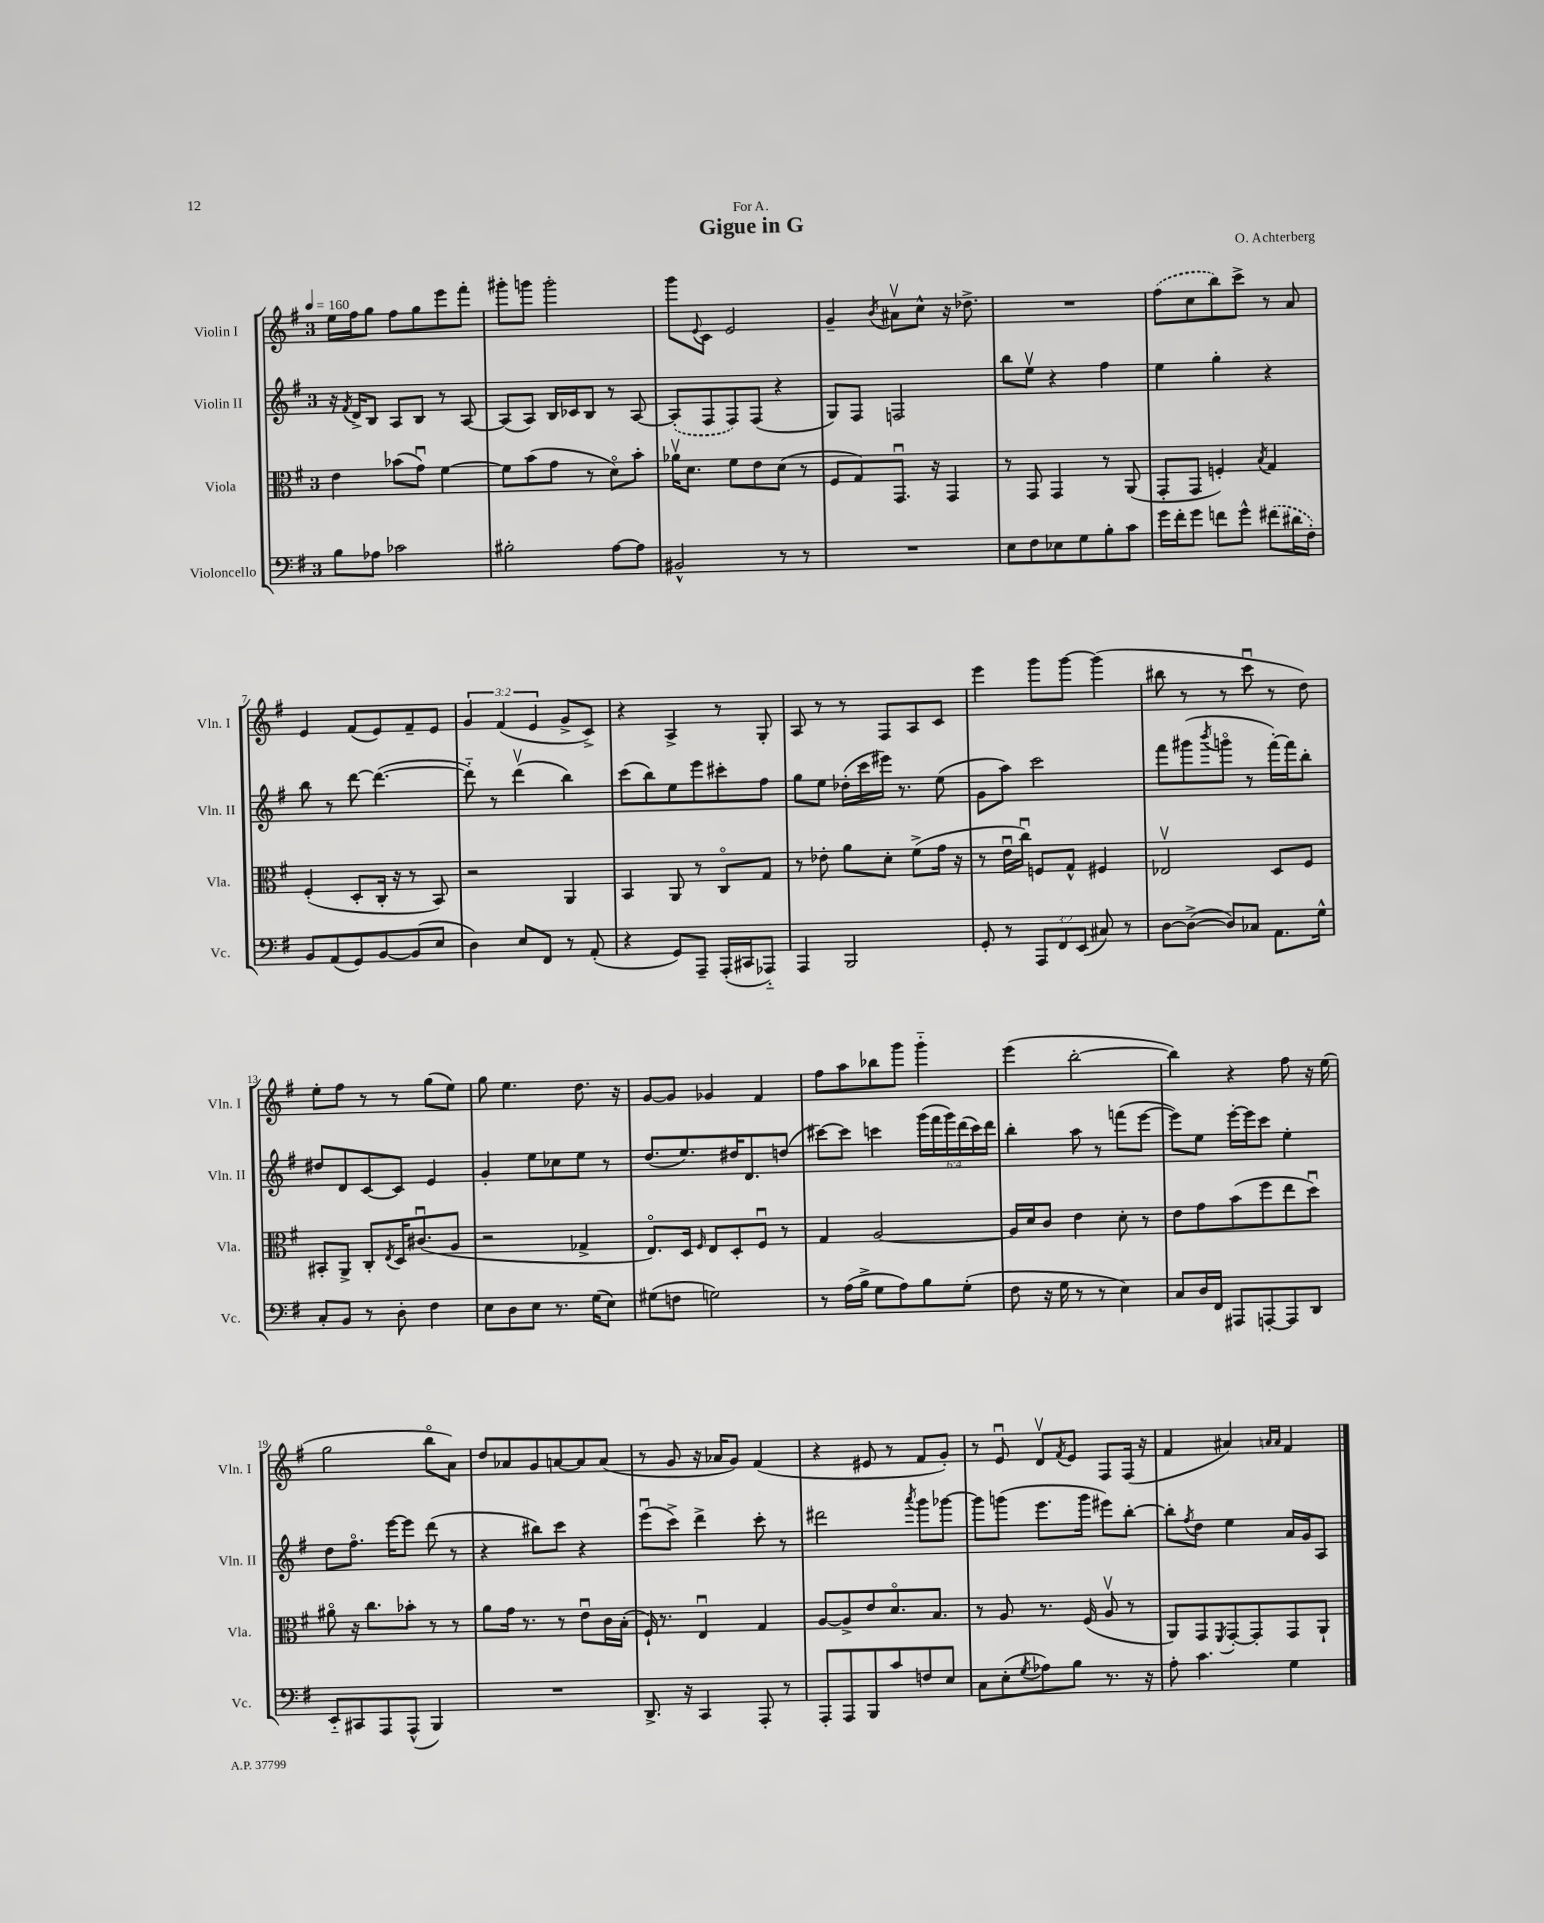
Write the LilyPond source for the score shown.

\header { title = "Gigue in G" composer = "O. Achterberg" dedication = "For A." }
<<
\new StaffGroup <<
\new Staff = "s0" \with { instrumentName = "Violin I" shortInstrumentName = "Vln. I" } {
    \clef treble \key g \major \once \override Staff.TimeSignature.style = #'single-digit \time 3/4 \override Staff.TupletNumber.text = #tuplet-number::calc-fraction-text \tempo 4 = 160
    e''16 fis''16 g''8 fis''8 g''8 e'''8 fis'''8-. |
    gis'''8-. g'''8 g'''2-. |
    g'''8 \appoggiatura { e'8 } c'8 e'2 |
    g'4-- \acciaccatura { b'8 } ais'8\upbow c''8-^ r16 des''8.-> |
    R2. |
    \once \slurDashed fis''8( c''8 b''8) c'''8-> r8 a'8 |
    e'4 fis'8( e'8) fis'8-- e'8 |
    \tuplet 3/2 { g'4 fis'4( e'4 } g'8-> c'8->) |
    r4 a4-> r8 g8-. |
    a8 r8 r8 fis8 a8 c'8 |
    e'''4 g'''8 g'''8~ g'''4( |
    bis''8 r8 r8 c'''8\downbow r8 d''8) |
    e''8-. fis''8 r8 r8 g''8( e''8) |
    g''8 e''4. d''8. r16 |
    g'8~ g'8 ges'4 fis'4 |
    fis''8 a''8 bes''8 g'''8 g'''4-_ |
    e'''4( b''2~-. |
    b''4) r4 fis''8 r16 e''16( |
    g''2 b''8\flageolet a'8) |
    d''8 aes'8 g'8 a'8~ a'8 a'8( |
    r8 g'8 r16 aes'16 g'8) fis'4( |
    r4 eis'8 r8 fis'8 g'8-.) |
    r8 e'8\downbow d'8\upbow \acciaccatura { fis'8 } e'8 fis8 fis16( r16 |
    fis'4 ais'4) \grace { a'16 a'16 } fis'4 \bar "|." |
}
\new Staff = "s1" \with { instrumentName = "Violin II" shortInstrumentName = "Vln. II" } {
    \clef treble \key g \major \once \override Staff.TimeSignature.style = #'single-digit \time 3/4 \override Staff.TupletNumber.text = #tuplet-number::calc-fraction-text
    r16 \acciaccatura { fis'8 } d'16-> b8 a8 b8 r8 a8~ |
    a8( a8) b16 ces'16 b8 r8 a8~ |
    \once \slurDashed a8-.( fis8 fis8) fis8( r4 |
    g8) fis8 f2 |
    b''8 e''8\upbow r4 fis''4 |
    e''4 g''4-. r4 |
    b''8 r8 d'''8~ d'''4.~( |
    d'''8-_) r8 d'''4\upbow( b''4) |
    c'''8( b''8) e''8 e'''8 cis'''8-. fis''8 |
    g''8 e''8 des''16-.( c'''16 eis'''16) r8. e''8( |
    g'8 a''8) c'''2 |
    fis'''8 gis'''8( \acciaccatura { b'''8 } g'''8\flageolet r8 fis'''16~-.) fis'''16 b''8-. |
    dis''8 d'8 c'8~ c'8 e'4 |
    g'4-. e''8 ces''8 e''8 r8 |
    d''8.( e''8.) dis''16 d'8. d''8( |
    cis'''8~) cis'''8 c'''4 \tuplet 6/4 { g'''16( fis'''16 g'''16) d'''16( c'''16) d'''16 } |
    b''4-. a''8 r8 f'''8( e'''8~ |
    e'''8) e''8 e'''16~-. e'''16 c'''8 e''4-. |
    d''8 fis''8.\flageolet e'''16~ e'''8 d'''8( r8 |
    r4 bis''8) c'''8 r4 |
    e'''8\downbow( c'''8->) d'''4-> c'''8-. r8 |
    dis'''2 \acciaccatura { a'''8 } g'''8 ges'''8~ |
    ges'''8 g'''8( e'''8. g'''16 eis'''8) b''8~-. |
    b''8-. \acciaccatura { fis''8 } d''8 e''4 a'16 g'16 a8 \bar "|." |
}
\new Staff = "s2" \with { instrumentName = "Viola" shortInstrumentName = "Vla." } {
    \clef alto \key g \major \once \override Staff.TimeSignature.style = #'single-digit \time 3/4
    e'4 bes'8( g'8\downbow) fis'4~ |
    fis'8 b'8( g'8 r8 d'8\flageolet) b'8-. |
    aes'16\upbow d'8. fis'8 e'8 d'8( r8 |
    fis8 g8) g,8.\downbow r16 g,4 |
    r8 g,8 g,4 r8 a,8( |
    g,8-. g,8 f4-.) \acciaccatura { b8 } g4 |
    fis4-.( d8-. c16-. r16 r8 b,8) |
    r2 a,4 |
    b,4 a,8 r8 c8\flageolet g8 |
    r8 ees'8-. a'8 d'8-. fis'8->( g'16 r16 |
    r8 e'16\downbow c''16\downbow) f8 g8-^ fis4 |
    ees2\upbow d8 fis8 |
    bis,8-. a,8-> c8-. \acciaccatura { e8 } d16 cis'8.\downbow( a8 |
    r2 ges4-> |
    e8.\flageolet) d16 \grace { fis16 } e8 d8-. fis8\downbow r8 |
    g4 a2~ |
    a16 d'16 c'8 e'4 d'8-. r8 |
    e'8 g'8 b'8( fis''8 e''8 d''8\downbow) |
    ais'8\flageolet r16 c''8. bes'8-. r8 r8 |
    a'8 g'16 r8. r8 e'8\downbow c'16 b16-.( |
    fis16-!) r8. e4\downbow g4 |
    a8~ a8-> e'8 d'8.\flageolet b8. |
    r8 a8 r8. fis16( a8\upbow r8 |
    a,8) g,8 \acciaccatura { fis,8 } g,8~-. g,8-. g,8 a,8-! \bar "|." |
}
\new Staff = "s3" \with { instrumentName = "Violoncello" shortInstrumentName = "Vc." } {
    \clef bass \key g \major \once \override Staff.TimeSignature.style = #'single-digit \time 3/4 \override Staff.TupletNumber.text = #tuplet-number::calc-fraction-text
    b8 aes8 ces'2 |
    bis2-. a8~ a8 |
    bis,2-^ r8 r8 |
    R2. |
    e8 fis8 ees8 g8 b8-. c'8 |
    g'16 fis'16-. g'8 f'8 g'8-^ \once \slurDashed fis'8( dis'16 fis16-.) |
    b,8 a,8( g,8) b,8~ b,8( e8 |
    d4) e8 fis,8 r8 a,8-.( |
    r4 g,8) a,,8-- a,,16-.( cis,16 aes,,8-_) |
    a,,4 b,,2 |
    g,8-. r8 \tuplet 3/2 { a,,8 fis,8 e,8( } cis8) r8 |
    d8~ d8~->( d8) ces8 a,8. g16-^ |
    c8-. b,8 r8 d8-. fis4 |
    e8 d8 e8 r8. g16( e8) |
    gis8( f8 g2) |
    r8 a16( b16-> g8 a8) b8 g8-.( |
    fis8 r16 g16 r8 r8 e4) |
    c8 d16 fis,16 ais,,8 a,,8~-. a,,8 d,8 |
    e,8-_ cis,8 a,,8 a,,8-^( b,,4) |
    R2. |
    d,8.-> r16 c,4 a,,8-. r8 |
    a,,8-. a,,8 b,,8 c'8 f8 e8 |
    c8 e8-.( \acciaccatura { g8 } aes8) b8 r8. r16 |
    a8-. c'4. g4 \bar "|." |
}
>>
>>
